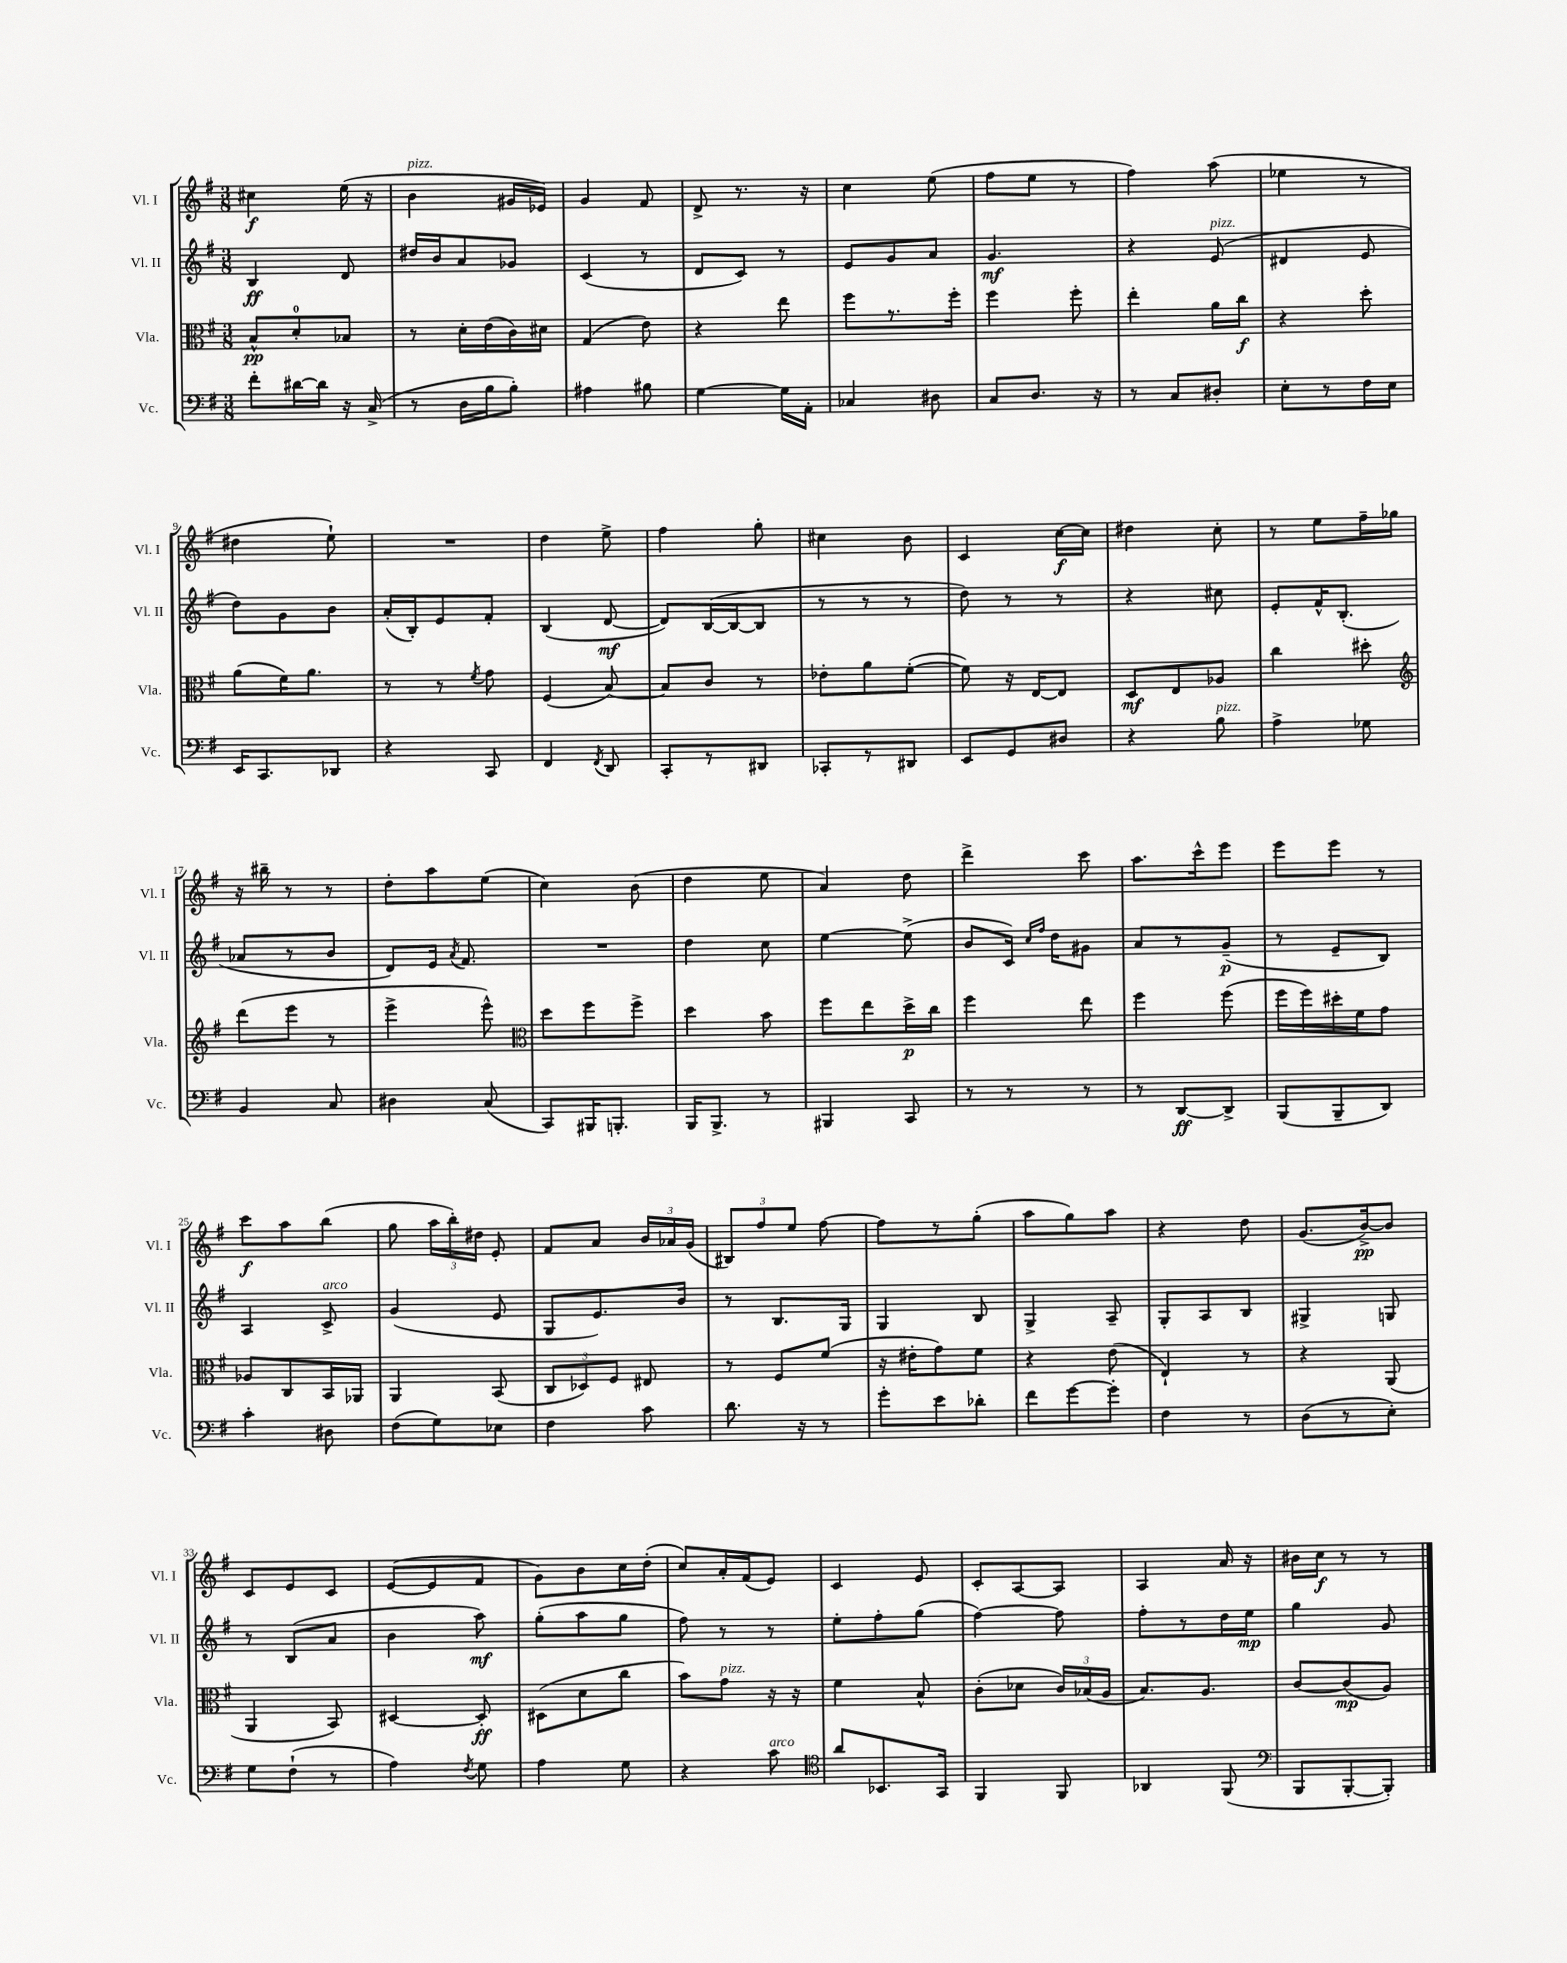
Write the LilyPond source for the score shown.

<<
\new StaffGroup <<
\new Staff = "s0" \with { instrumentName = "Vl. I" shortInstrumentName = "Vl. I" } {
    \clef treble \key g \major \numericTimeSignature \time 3/8
    \autoBeamOff cis''4\f e''16( r16 |
    b'4^\markup { \italic "pizz." } gis'16[ ees'16]) |
    g'4 fis'8 |
    d'8-> r8. r16 |
    c''4 e''8( |
    fis''8[ e''8] r8 |
    fis''4) a''8( |
    ees''4 r8 |
    dis''4 e''8-!) |
    R4. |
    d''4 e''8-> |
    fis''4 g''8-. |
    cis''4 b'8 |
    c'4 c''16[~\f c''16] |
    dis''4 c''8-. |
    r8 e''8[ fis''16-- ges''16] |
    r16 bis''16-- r8 r8 |
    d''8[-. a''8 e''8]( |
    c''4) b'8( |
    d''4 e''8 |
    a'4) d''8 |
    d'''4-> c'''8 |
    a''8.[ c'''16-^ e'''8] |
    e'''8[ e'''8] r8 |
    c'''8[\f a''8 b''8]( |
    g''8 \tuplet 3/2 { a''16[ b''16-.) dis''16] } e'8-. |
    fis'8[ a'8] \tuplet 3/2 { b'16[ aes'16 g'16]( } |
    \tuplet 3/2 { bis8[) fis''8 e''8] } fis''8~ |
    fis''8[ r8 g''8]-.( |
    a''8[ g''8) a''8] |
    r4 d''8 |
    g'8.[( b'16~->\pp) b'8] |
    c'8[ e'8 c'8] |
    e'8[~( e'8 fis'8] |
    g'8[) b'8 c''16 d''16]-.( |
    c''8[) a'16-. fis'16( e'8]) |
    c'4 e'8 |
    c'8[-. a8~ a8] |
    a4 a'16 r16 |
    bis'16[ c''16]\f r8 r8 \bar "|." |
}
\new Staff = "s1" \with { instrumentName = "Vl. II" shortInstrumentName = "Vl. II" } {
    \clef treble \key g \major \numericTimeSignature \time 3/8
    \autoBeamOff b4\ff d'8 |
    dis''16[ b'16 a'8 ges'8] |
    c'4( r8 |
    d'8[ c'8]) r8 |
    e'8[ g'8 a'8] |
    g'4.\mf |
    r4 e'8^\markup { \italic "pizz." }( |
    dis'4 e'8 |
    d''8[) g'8 b'8] |
    a'16[-.( b16-.) e'8 fis'8]-. |
    b4( d'8~\mf |
    d'8[) b16~( b16~ b8] |
    r8 r8 r8 |
    d''8) r8 r8 |
    r4 cis''8 |
    e'8[-. fis'16-^ b8.]-.( |
    aes'8[ r8 b'8] |
    d'8[) e'16] \acciaccatura { a'8 } fis'8. |
    R4. |
    d''4 c''8 |
    e''4~ e''8->( |
    b'8[ c'16]) \grace { c''16[ fis''16] } d''16[ gis'8] |
    a'8[ r8 g'8]--\p( |
    r8 e'8[-- b8]) |
    a4 c'8->^\markup { \italic "arco" } |
    g'4( e'8 |
    g8[ e'8.) b'16] |
    r8 b8.[ g16] |
    g4 b8 |
    g4-> a8-- |
    g8[-. a8 b8] |
    gis4-> g8 |
    r8 b8[( a'8] |
    b'4 a''8\mf) |
    g''8[-.( a''8 g''8] |
    fis''8) r8 r8 |
    e''8[-. fis''8-. g''8]( |
    fis''4~) fis''8 |
    fis''8[-. r8 d''16 e''16]\mp |
    g''4 g'8 \bar "|." |
}
\new Staff = "s2" \with { instrumentName = "Vla." shortInstrumentName = "Vla." } {
    \clef alto \key g \major \numericTimeSignature \time 3/8
    \autoBeamOff b8[-^\pp d'8-0-. bes8] |
    r8 d'16[-. e'16( c'16) dis'16] |
    g4( e'8) |
    r4 e''8 |
    fis''8[ r8. fis''16]-. |
    fis''4 fis''8-. |
    e''4-. a'16[ c''16]\f |
    r4 d''8-. |
    a'8[( fis'16) a'8.] |
    r8 r8 \acciaccatura { fis'8 } g'8 |
    fis4( b8~) |
    b8[ c'8] r8 |
    ees'8[-. a'8 fis'8]~-.( |
    fis'8) r16 e16[~ e8] |
    d8[\mf e8 aes8] |
    c''4 dis''8-. |
    \clef treble d'''8[( e'''8] r8 |
    e'''4-> e'''8-^) |
    \clef alto d''8[ fis''8 fis''8]-> |
    d''4 b'8 |
    fis''8[ e''8 d''16->\p c''16] |
    fis''4 e''8 |
    fis''4 fis''8( |
    fis''16[ fis''16) dis''16-. fis'16 g'8] |
    aes8[ c8 b,16 aes,16] |
    a,4 b,8( |
    \tuplet 3/2 { c8[ des8) fis8] } eis8 |
    r8 fis8[ fis'8]( |
    r16 eis'16[-. g'8) fis'8] |
    r4 e'8( |
    e4-!) r8 |
    r4 a,8( |
    a,4 b,8) |
    dis4~ dis8-.\ff |
    dis8[( d'8 c''8] |
    b'8[) g'8]^\markup { \italic "pizz." } r16 r16 |
    fis'4 b8-^ |
    c'8[-.( des'8] \tuplet 3/2 { c'16[) bes16( a16] } |
    b8.[) a8.] |
    c'8[~ c'8\mp( a8]) \bar "|." |
}
\new Staff = "s3" \with { instrumentName = "Vc." shortInstrumentName = "Vc." } {
    \clef bass \key g \major \numericTimeSignature \time 3/8
    \autoBeamOff fis'8[-. dis'16~ dis'16] r16 c16->( |
    r8 d16[ b16 b8]-.) |
    ais4 bis8 |
    g4~ g16[ a,16]-. |
    ces4 dis8 |
    c8[ d8.] r16 |
    r8 c8[ dis8]-. |
    e8[-. r8 fis16 e16] |
    e,16[ c,8. des,8] |
    r4 c,8 |
    fis,4 \acciaccatura { fis,8 } d,8 |
    c,8[-. r8 dis,8] |
    ces,8[-. r8 dis,8] |
    e,8[ g,8 dis8] |
    r4 b8^\markup { \italic "pizz." } |
    a4-> ges8 |
    b,4 c8 |
    dis4 c8( |
    c,8[) bis,,16 b,,8.]-. |
    b,,16[ b,,8.]-> r8 |
    bis,,4 c,8 |
    r8 r8 r8 |
    r8 d,8[~\ff d,8]-> |
    b,,8[( b,,8-- d,8]) |
    c'4-. dis8 |
    fis8[( g8) ees8] |
    fis4 c'8 |
    d'8. r16 r8 |
    g'8[-. e'8 des'8]-. |
    fis'8[ g'8~ g'8]-. |
    fis4 r8 |
    d8[( r8 e8]-.) |
    g8[ fis8]-!( r8 |
    a4) \acciaccatura { fis8 } g8 |
    a4 g8 |
    r4 c'8^\markup { \italic "arco" } |
    \clef tenor a'8[ bes,8. g,16] |
    fis,4 fis,8 |
    aes,4 fis,8( |
    \clef bass b,,8[ b,,8~-. b,,8]-.) \bar "|." |
}
>>
>>
